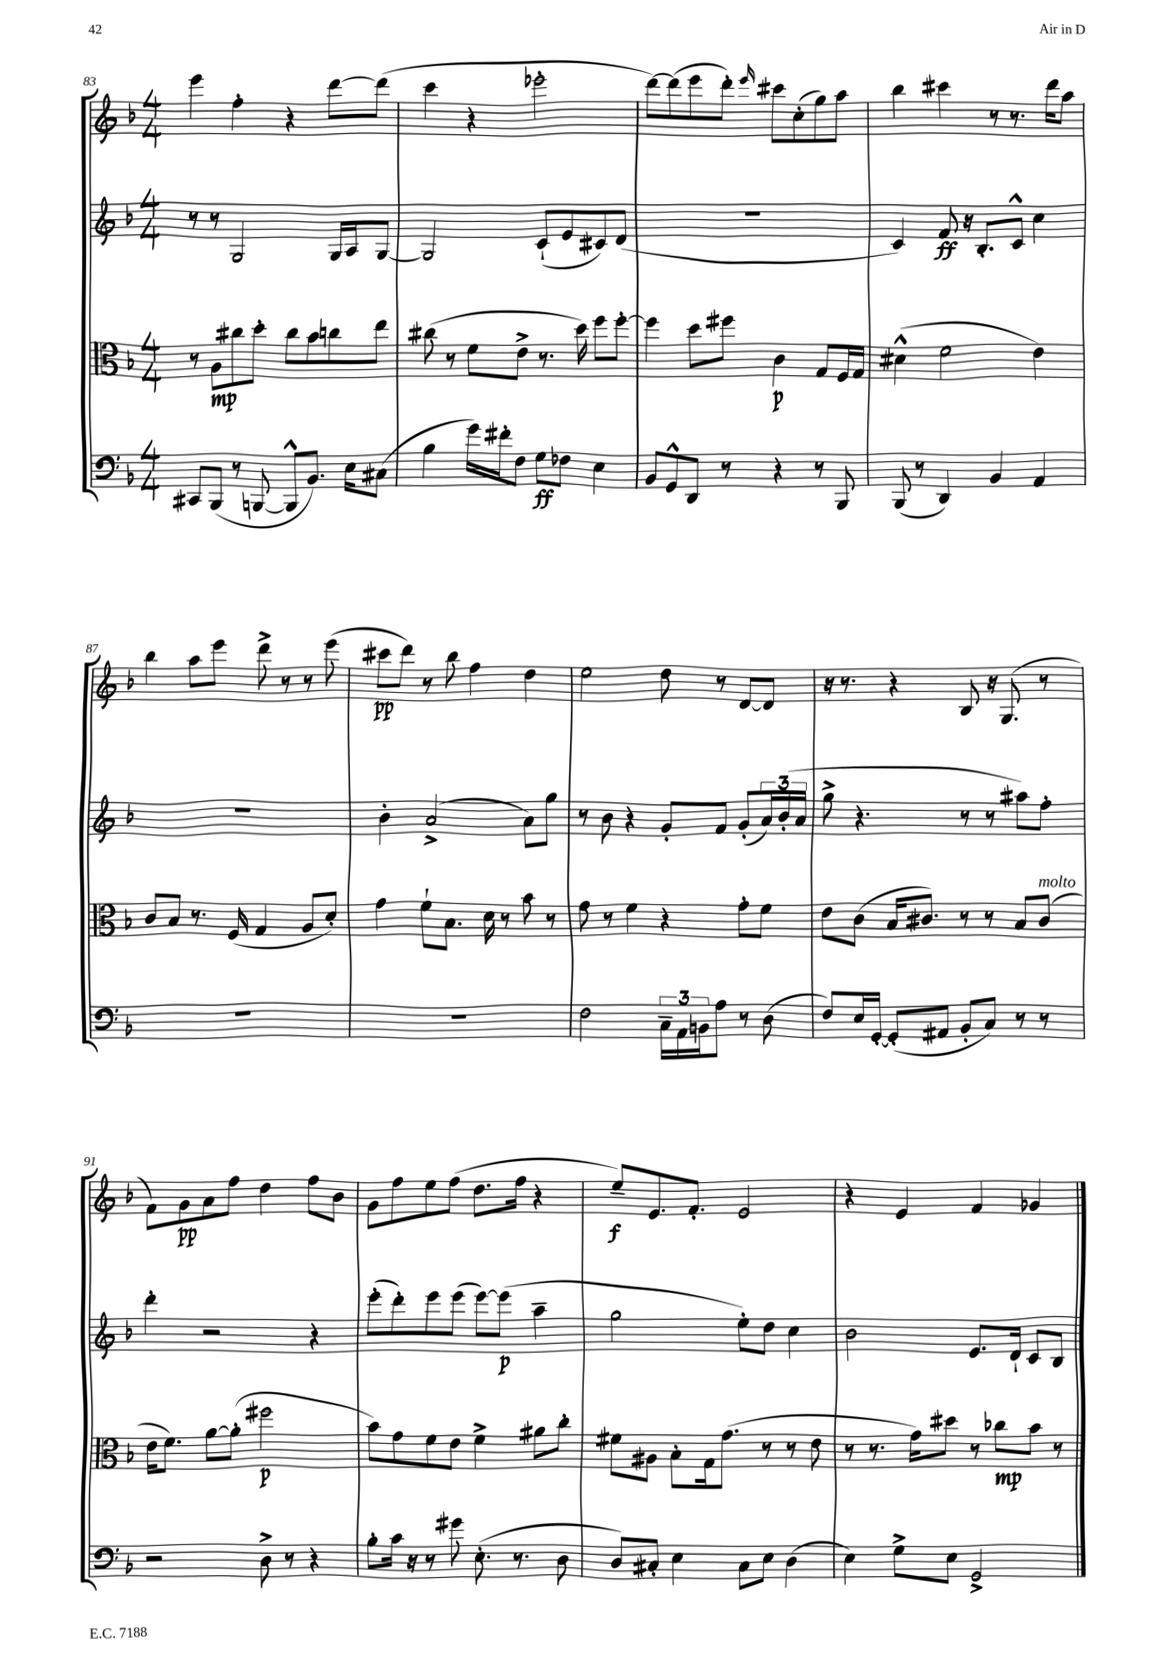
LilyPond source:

<<
\new StaffGroup <<
\new Staff = "s0" {
    \clef treble \key f \major \numericTimeSignature \time 4/4
    e'''4 f''4-. r4 d'''8~ d'''8( |
    c'''4 r4 ees'''2-. |
    d'''8~) d'''8( e'''8 d'''8-.) \grace { e'''16 } cis'''8 c''8-.( g''8) a''8 |
    bes''4 cis'''4 r8 r8. d'''16 a''8 |
    bes''4 a''8 e'''8 d'''8-> r8 r8 e'''8( |
    cis'''8\pp d'''8) r8 bes''8 f''4 d''4 |
    e''2 d''8 r8 d'8~ d'8 |
    r16 r8. r4 bes8 r16 g8.( r8 |
    f'8) g'8\pp a'8 f''8 d''4 f''8 bes'8 |
    g'8 f''8 e''8 f''8( d''8. f''16 r4 |
    e''8--\f) e'8. f'8.-. e'2 |
    r4 e'4 f'4 ges'4 \bar "|." |
}
\new Staff = "s1" {
    \clef treble \key f \major \numericTimeSignature \time 4/4
    r8 r8 g2 g16 a16 g8~ |
    g2 c'8-!( e'8 cis'8) d'8( |
    R1 |
    c'4) f'8\ff r16 bes8.-. c'8-^ c''4 |
    R1 |
    bes'4-. a'2->( a'8) g''8 |
    r8 bes'8 r4 g'8-. f'8 g'8-.( \tuplet 3/2 { a'16) bes'16-.( a'16 } |
    g''8-> r4. r8 r8 ais''8) f''8-. |
    d'''4-. r2 r4 |
    e'''8-.( d'''8-.) e'''8 e'''8( e'''8~) e'''8\p( a''4-- |
    g''2 e''8-.) d''8 c''4 |
    bes'2 e'8. d'16-! c'8 bes8 \bar "|." |
}
\new Staff = "s2" {
    \clef alto \key f \major \numericTimeSignature \time 4/4
    r8 a8\mp cis''8 d''8-. cis''8 bes'8 c''8 e''8 |
    cis''8( r8 f'8 e'8-> r8. d''16) f''8 f''8~-. |
    f''4 d''8 fis''8 c'4\p g8 f16 g16 |
    dis'4-^( f'2 e'4) |
    c'8 bes8 r8. f16( g4 a8 d'8-.) |
    g'4 f'8-! bes8. d'16 r8 bes'8 r8 |
    g'8 r8 f'4 r4 g'8-. f'8 |
    e'8 c'8( bes16 cis'8.) r8 r8 bes8 cis'8^\markup { \italic "molto" }( |
    e'16 f'8.) a'8~ a'8-.( fis''2\p |
    bes'8) g'8 f'8 e'8 f'4-> ais'8 c''8-. |
    fis'8 ais8 bes8-. g16 g'8.( r8 r8 e'8 |
    r8 r8. g'16) dis''8 r8 ces''8\mp bes'8 r8 \bar "|." |
}
\new Staff = "s3" {
    \clef bass \key f \major \numericTimeSignature \time 4/4
    cis,8 bes,,8( r8 b,,8~ b,,8-^ bes,8.) e16 cis8( |
    bes4 g'16) fis'16-. f8 g8\ff fes8 e4 |
    bes,8 g,8-^ d,8 r8 r4 r8 bes,,8 |
    bes,,8( r8 d,4) bes,4 a,4 |
    R1 |
    R1 |
    f2 \tuplet 3/2 { c16-- a,16 b,16 } a8 r8 d8( |
    f8) e16 g,16~-. g,8-.( ais,8 bes,8-. c8) r8 r8 |
    r2 d8-> r8 r4 |
    bes8-. c'16 r16 r8 gis'8 e8.-.( r8. d8 |
    d8) cis8-. e4 cis8 e8 d4( |
    e4) g8-> e8 g,2-> \bar "|." |
}
>>
>>
\layout { \context { \Score currentBarNumber = #83 } }
